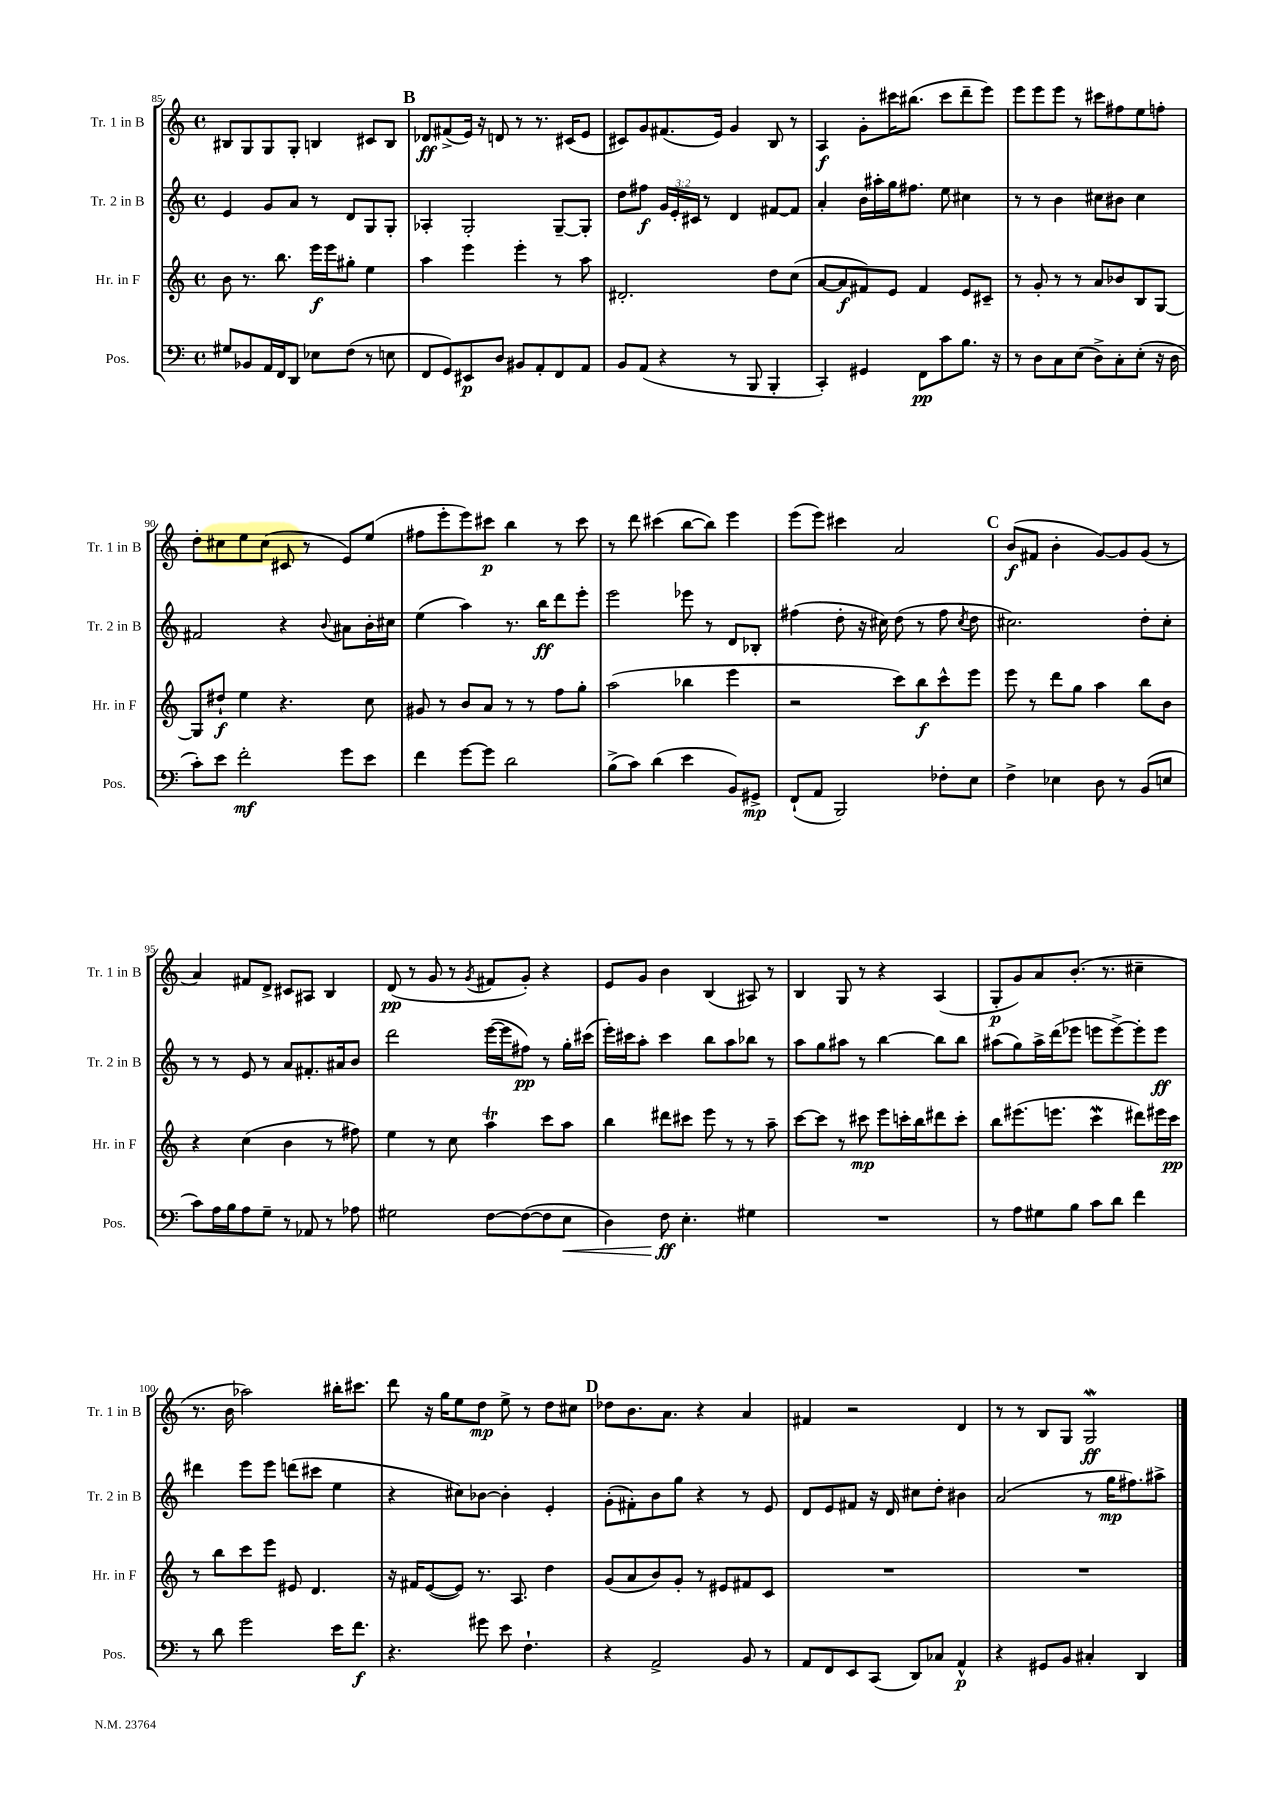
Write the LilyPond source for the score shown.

<<
\new StaffGroup <<
\new Staff = "s0" \with { instrumentName = "Tr. 1 in B" shortInstrumentName = "Tr. 1 in B" } {
    \clef treble \key c \major \defaultTimeSignature \time 4/4
    \autoBeamOff bis8[ g8 g8 g8]-. b4 cis'8[ b8] |
    \mark \markup { \bold "B" } des'8[\ff fis'8->( e'16]) r16 d'8 r8 r8. cis'16[( e'8] |
    cis'8[) g'8 fis'8.( e'16]) g'4 b8 r8 |
    a4\f g'8[-. cis'''16 bis''8.]( cis'''8[ d'''8-- e'''8]) |
    e'''8[ e'''8 e'''8] r8 cis'''8[ fis''8 e''8 f''8]-. |
    d''8[-. cis''8 e''8 cis''8]( cis'8 r8 e'8[) e''8]( |
    fis''8[ e'''8-. e'''8) cis'''8]\p b''4 r8 cis'''8 |
    r8 d'''8 cis'''4( b''8[~ b''8]) e'''4 |
    e'''8[( e'''8]) cis'''4 a'2 |
    \mark \markup { \bold "C" } b'8[\f( fis'8] b'4-. g'8[~) g'8 g'8]( r8 |
    a'4) fis'8[ d'8]-> cis'8[ ais8] b4 |
    d'8\pp( r8 g'8 r8 \acciaccatura { g'8 } fis'8[ g'8]-.) r4 |
    e'8[ g'8] b'4 b4( ais8) r8 |
    b4 g8 r8 r4 a4( |
    g8[-.\p g'8) a'8 b'8.]-.( r8. cis''4-- |
    r8. b'16 aes''2) bis''16[-. cis'''8.] |
    d'''8 r16 g''16[ e''8 d''8]\mp e''8-> r8 d''8[ cis''8] |
    \mark \markup { \bold "D" } des''8[ b'8. a'8.] r4 a'4 |
    fis'4 r2 d'4 |
    r8 r8 b8[ g8] g2\mordent\ff \bar "|." |
}
\new Staff = "s1" \with { instrumentName = "Tr. 2 in B" shortInstrumentName = "Tr. 2 in B" } {
    \clef treble \key c \major \defaultTimeSignature \time 4/4 \override Staff.TupletNumber.text = #tuplet-number::calc-fraction-text
    \autoBeamOff e'4 g'8[ a'8] r8 d'8[ g8 g8]-. |
    \mark \markup { \bold "B" } aes4-. g2-. g8[~-- g8]-. |
    d''8[ fis''8]\f \tuplet 3/2 { g'16[ e'16-. cis'16] } r8 d'4 fis'8[~ fis'8] |
    a'4-. b'16[ ais''16-. g''16 fis''8.] e''8 cis''4 |
    r8 r8 b'4 cis''8[ bis'8] cis''4 |
    fis'2 r4 \appoggiatura { b'8 } ais'8[ b'16-. cis''16] |
    e''4( a''4) r8. b''16[\ff d'''8 e'''8]-. |
    e'''2 ees'''8 r8 d'8[ bes8]-. |
    fis''4( d''8-. r16 cis''16) d''8( r8 fis''8 \acciaccatura { cis''8 } d''8 |
    \mark \markup { \bold "C" } cis''2.) d''8[-. cis''8]-. |
    r8 r8 e'8 r8 a'8[ fis'8.-. ais'16 b'8] |
    d'''2 e'''16[~( e'''16 fis''8]\pp) r8 g''16[-. cis'''16]( |
    e'''16[-.) cis'''16 a''8]-. cis'''4 b''8[ a''8 bes''8] r8 |
    a''8[ g''8 ais''8] r8 b''4~ b''8[ b''8] |
    ais''8[( g''8) ais''16-> d'''16( ees'''8] e'''8[ e'''8~->) e'''8-. e'''8]\ff |
    dis'''4 e'''8[ e'''8] d'''8[( cis'''8] e''4 |
    r4 cis''8[) bes'8]~ bes'4-. e'4-. |
    \mark \markup { \bold "D" } g'8[-.( fis'8-.) b'8 g''8] r4 r8 e'8 |
    d'8[ e'8 fis'8] r16 d'16 cis''8[ d''8]-. bis'4 |
    a'2( r8 g''16[\mp fis''8.) ais''8]-> \bar "|." |
}
\new Staff = "s2" \with { instrumentName = "Hr. in F" shortInstrumentName = "Hr. in F" } {
    \clef treble \key c \major \defaultTimeSignature \time 4/4
    \autoBeamOff b'8 r8. b''8. e'''16[\f e'''16 gis''8]-. e''4 |
    \mark \markup { \bold "B" } a''4 e'''4 e'''4-. r8 a''8 |
    dis'2.-. d''8[ c''8]( |
    a'8[~ a'8\f fis'8) e'8] fis'4 e'8[ cis'8]-- |
    r8 g'8-. r8 r8 a'8[ bes'8 b8 g8]~ |
    g8[ dis''8]-!\f e''4 r4. c''8 |
    gis'8 r8 b'8[ a'8] r8 r8 f''8[ g''8]-. |
    a''2( bes''4 e'''4 |
    r2 c'''8[) b''8\f c'''8-^ e'''8] |
    \mark \markup { \bold "C" } e'''8 r8 d'''8[ g''8] a''4 b''8[ b'8] |
    r4 c''4( b'4 r8 fis''8) |
    e''4 r8 c''8 a''4\trill c'''8[ a''8] |
    b''4 dis'''8[ cis'''8] e'''8 r8 r8 a''8-- |
    c'''8[~ c'''8] r8 cis'''8\mp e'''8[ c'''16-. b''16 dis'''8 c'''8]-. |
    b''8[ eis'''8.( e'''8.] c'''4\mordent dis'''8[) eis'''16 c'''16]\pp |
    r8 b''8[ c'''8 e'''8] eis'8 d'4. |
    r16 fis'16[ e'8~( e'8]) r8. a8. d''4 |
    \mark \markup { \bold "D" } g'8[( a'8 b'8) g'8]-. r8 eis'8[ fis'8 c'8] |
    R1 |
    R1 \bar "|." |
}
\new Staff = "s3" \with { instrumentName = "Pos." shortInstrumentName = "Pos." } {
    \clef bass \key c \major \defaultTimeSignature \time 4/4
    \autoBeamOff gis8[ bes,8 a,16 f,16 d,8] ees8[ f8]( r8 e8 |
    \mark \markup { \bold "B" } f,8[ g,8) eis,8\p d8] bis,8[ a,8-. f,8 a,8] |
    b,8[ a,8]( r4 r8 b,,8 b,,4-. |
    c,4-.) gis,4 f,8[\pp c'8 b8.] r16 |
    r8 d8[ c8 e8]( d8[->) c8-. e8]-.( r16 d16 |
    c'8[-.) e'8] f'2-.\mf g'8[ e'8] |
    f'4 g'8[~ g'8] d'2 |
    b8[->( c'8]) d'4( e'4 b,8[) gis,8]->\mp |
    f,8[-!( a,8] b,,2) fes8[-. e8] |
    \mark \markup { \bold "C" } f4-> ees4 d8 r8 b,8[( e8] |
    c'8[) a16 b16 a8 g8]-- r8 aes,8 r8 aes8 |
    gis2 f8[~ f8~( f8 e8]\< |
    d4) f8\ff\! e4.-. gis4 |
    R1 |
    r8 a8[ gis8 b8] c'8[ d'8] f'4 |
    r8 d'8 g'2 e'16[ f'8.]\f |
    r4. gis'8 e'8 f4.-! |
    \mark \markup { \bold "D" } r4 a,2-> b,8 r8 |
    a,8[ f,8 e,8 c,8]( d,8[) ces8] a,4-^\p |
    r4 gis,8[ b,8] cis4-. d,4 \bar "|." |
}
>>
>>
\layout { \context { \Score currentBarNumber = #85 } }
